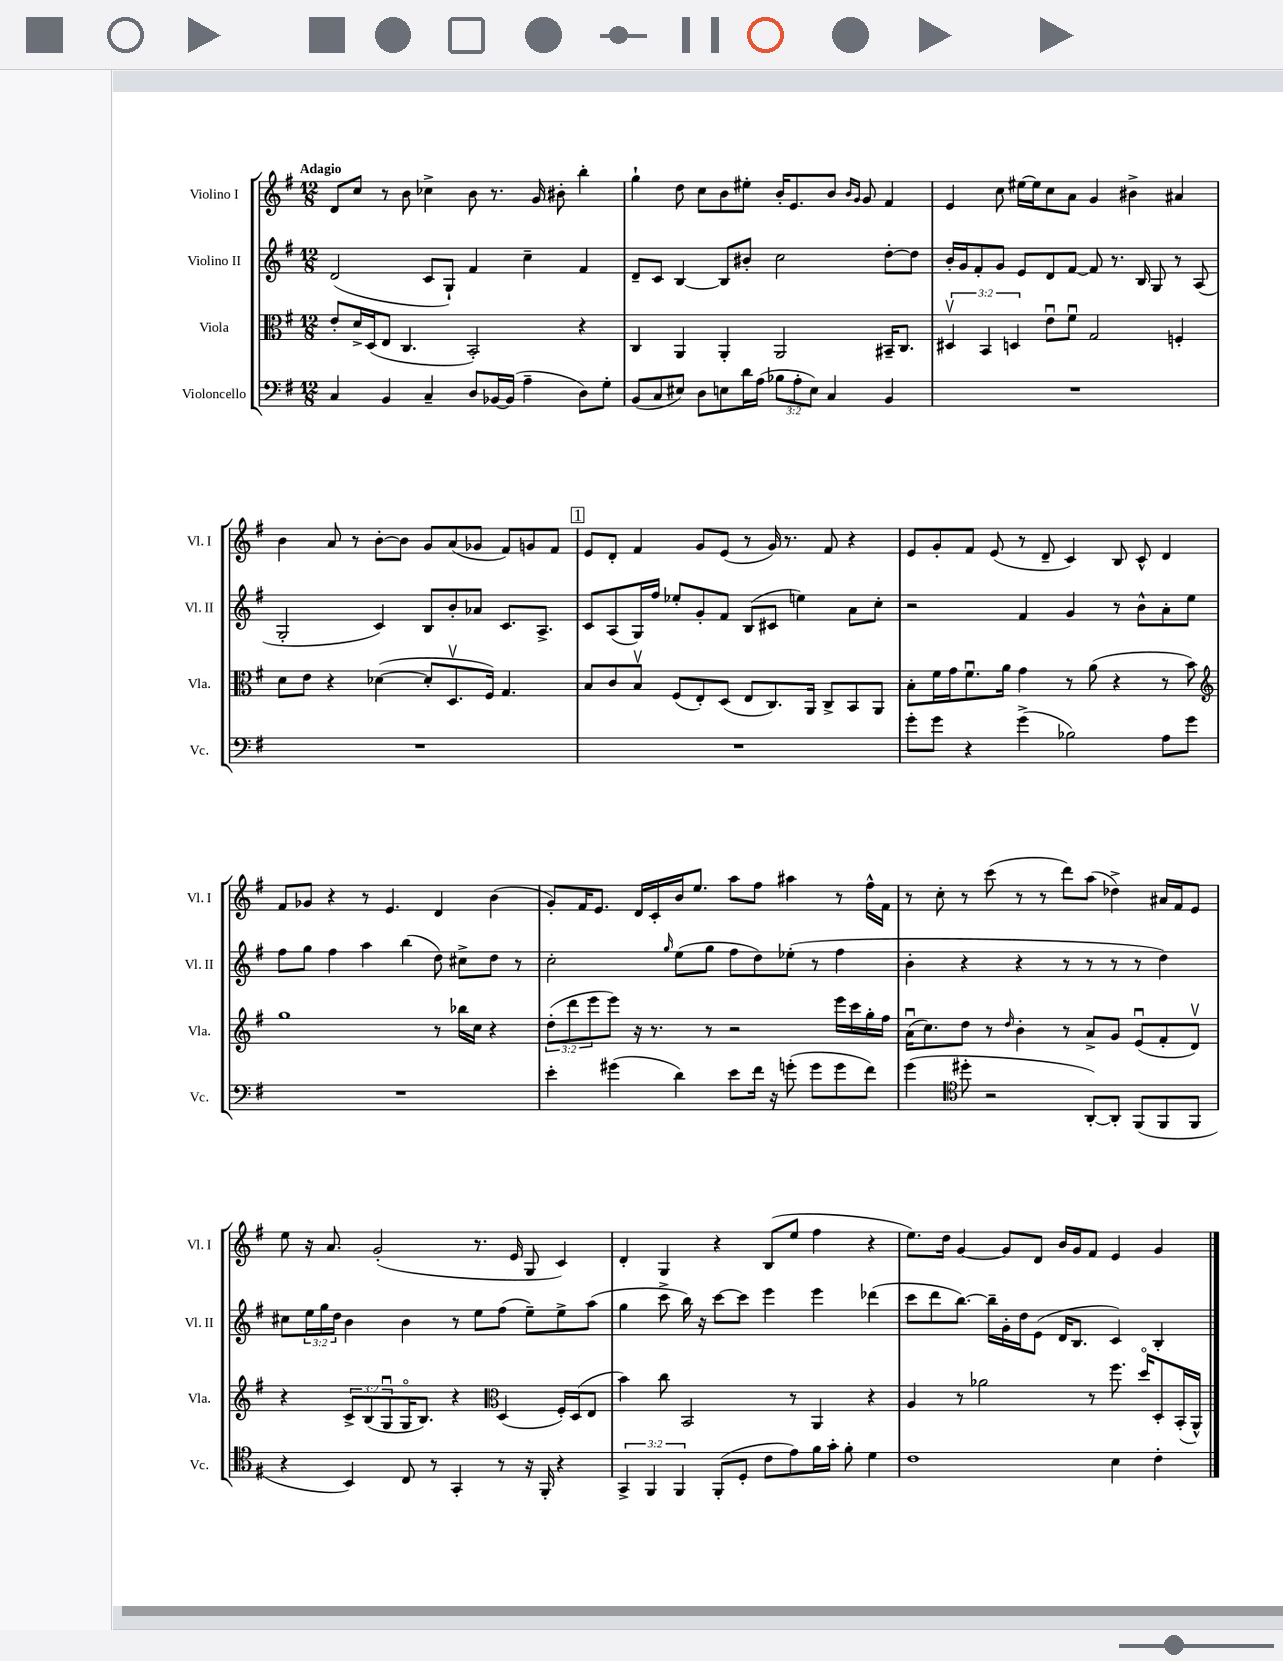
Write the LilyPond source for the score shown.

<<
\new StaffGroup <<
\new Staff = "s0" \with { instrumentName = "Violino I" shortInstrumentName = "Vl. I" } {
    \clef treble \key g \major \numericTimeSignature \time 12/8 \tempo "Adagio"
    d'8 c''8 r8 b'8 ces''4-> b'8 r8. g'16 bis'8-. b''4-. |
    g''4-! d''8 c''8 b'8 eis''8-. b'16-. e'8. b'8 \grace { b'16 g'16 } g'8 fis'4 |
    e'4 c''8 eis''16~ eis''16 c''8 a'8 g'4 bis'4-> ais'4 |
    b'4 a'8 r8 b'8~-. b'8 g'8 a'8( ges'8 fis'8) g'8 fis'8 |
    \mark \markup { \box "1" } e'8 d'8-. fis'4 g'8 e'8( r8 g'16) r8. fis'8 r4 |
    e'8 g'8-. fis'8 e'8( r8 d'8-- c'4) b8 c'8-^ d'4 |
    fis'8 ges'8 r4 r8 e'4. d'4 b'4( |
    g'8-.) fis'16 e'8. d'16 c'16-. b'16 e''8. a''8 fis''8 ais''4 r8 fis''16-^ fis'16 |
    r8 c''8-. r8 c'''8( r8 r8 d'''8) a''8( des''4->) ais'16 fis'16 e'8 |
    e''8 r16 a'8. g'2-.( r8. e'16 g8 c'4) |
    d'4-. g4 r4 b8( e''8 fis''4 r4 |
    e''8.) d''16 g'4~ g'8 d'8 b'16 g'16 fis'8 e'4 g'4 \bar "|." |
}
\new Staff = "s1" \with { instrumentName = "Violino II" shortInstrumentName = "Vl. II" } {
    \clef treble \key g \major \numericTimeSignature \time 12/8 \override Staff.TupletNumber.text = #tuplet-number::calc-fraction-text
    d'2( c'8 g8-!) fis'4 c''4-- fis'4 |
    d'8-- c'8 b4~ b8 bis'8-. c''2 d''8~-. d''8 |
    b'16-. g'16 fis'8-. g'8 e'8 d'8 fis'8~ fis'8 r8. b16 g8 r8 a8( |
    g2-. c'4) b8 b'8-. aes'8 c'8. a8.-> |
    \mark \markup { \box "1" } c'8 a8( g16) fis''16 ees''8-. g'8-. fis'8 b8( cis'8 e''4) a'8 c''8-. |
    r2 fis'4 g'4 r8 b'8-^ a'8-. e''8 |
    fis''8 g''8 fis''4 a''4 b''4( d''8) cis''8-> d''8 r8 |
    c''2-. \grace { g''16 } e''8( g''8 fis''8 d''8) ees''8-.( r8 fis''4 |
    b'4-. r4 r4 r8 r8 r8 r8 d''4) |
    cis''8 \tuplet 3/2 { e''16 g''16 d''16 } b'4 b'4 r8 e''8 fis''8( e''8--) e''8-> a''8( |
    g''4 c'''8-> b''16) r16 c'''8~ c'''8 e'''4 e'''4 des'''4( |
    c'''8 d'''8 b''8.~) b''16-- g'16-. d''16 e'8( d'16 b8. c'4) b4-. \bar "|." |
}
\new Staff = "s2" \with { instrumentName = "Viola" shortInstrumentName = "Vla." } {
    \clef alto \key g \major \numericTimeSignature \time 12/8 \override Staff.TupletNumber.text = #tuplet-number::calc-fraction-text
    e'8-. d'16-> d16( e8 c4. b,2-.) r4 |
    c4 a,4 a,4-. a,2 bis,16-- c8. |
    \tuplet 3/2 { dis4\upbow b,4 d4 } e'8\downbow fis'8\downbow g2 f4-. |
    d'8 e'8 r4 des'4~( des'8-. d8.\upbow fis16) g4. |
    \mark \markup { \box "1" } b8 c'8 b8\upbow fis8( e8-.) d8( e8 c8.) a,16 c8-> b,8 a,8 |
    b8-. fis'16 g'16 fis'8.\downbow a'16 g'4 r8 a'8( r4 r8 b'8) |
    \clef treble g''1 r8 bes''16 c''16 r4 |
    \tuplet 3/2 { d''8-.( d'''8 e'''8 } e'''8) r16 r8. r8 r2 e'''16 c'''16 g''16-. fis''16 |
    a'16\downbow( c''8.) d''8 r8 \grace { d''16 } b'4-. r8 a'8-> g'8 e'8\downbow( fis'8-. d'8\upbow) |
    r4 \tuplet 3/2 { c'8-> b8( g8\downbow } g16\flageolet b8.) r4 \clef alto d4( fis16-.) d16( e8 |
    b'4) c''8 b,2 r8 a,4 r4 |
    a4 r8 aes'2 r8 fis''8. d''16\flageolet d8-. b,16-.( a,16-^) \bar "|." |
}
\new Staff = "s3" \with { instrumentName = "Violoncello" shortInstrumentName = "Vc." } {
    \clef bass \key g \major \numericTimeSignature \time 12/8 \override Staff.TupletNumber.text = #tuplet-number::calc-fraction-text
    c4 b,4 c4-- d8 bes,16~ bes,16( a4-- d8) g8-. |
    b,8( c8 eis8) d8 e8 d'16 a16( \tuplet 3/2 { bes8 a8-. e8) } c4 b,4 |
    R1. |
    R1. |
    \mark \markup { \box "1" } R1. |
    g'8-. g'8 r4 g'4->( bes2) a8 g'8 |
    R1. |
    e'4-. gis'4( d'4) e'8 fis'16 r16 g'8-.( g'8 g'8 fis'8) |
    g'4( \clef tenor dis''8-. r2 a,8~-.) a,8-. fis,8( fis,8 fis,8 |
    r4 b,4) c8 r8 g,4-. r8 r16 fis,16-. r4 |
    \tuplet 3/2 { g,4-> fis,4 fis,4 } fis,8-.( d8-. c'8 e'8) fis'16 g'16-. fis'8-. d'4 |
    c'1 b4 c'4-. \bar "|." |
}
>>
>>
\layout { \context { \Score \remove "Bar_number_engraver" } }
